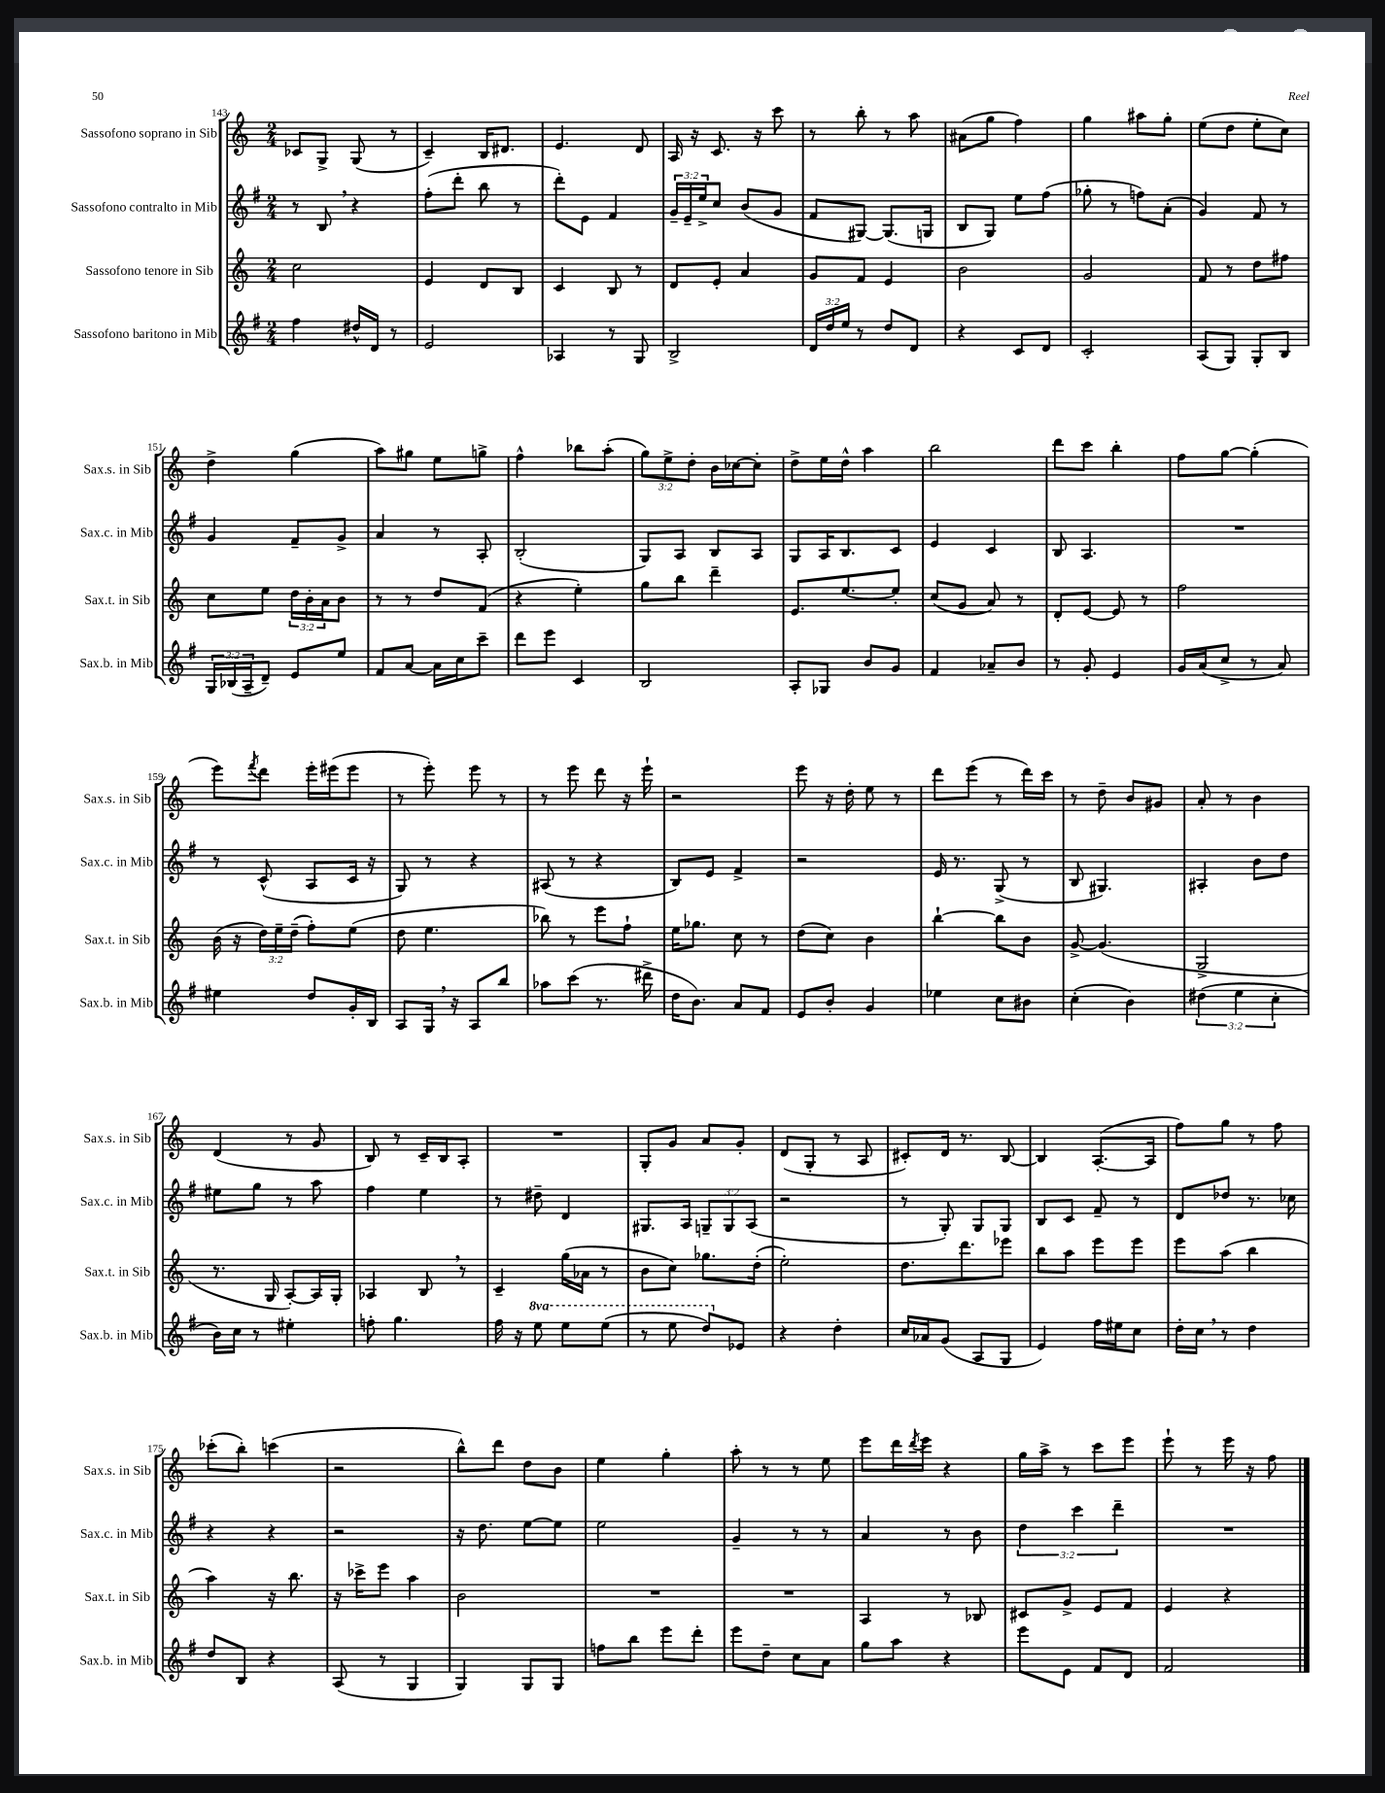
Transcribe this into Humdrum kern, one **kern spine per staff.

**kern	**kern	**kern	**kern
*staff4	*staff3	*staff2	*staff1
*clefG2	*clefG2	*clefG2	*clefG2
*k[f#]	*k[]	*k[f#]	*k[]
*M2/4	*M2/4	*M2/4	*M2/4
4ff#	2cc	8r	8c-
.	.	8B	8G^
16dd#^^	.	4r	(8G
16d	.	.	.
8r	.	.	8r
=	=	=	=
2e	4e	(8ff#'	4c~)
.	.	8ddd'	.
.	8d	8bb	16B
.	.	.	8.d#
.	8B	8r	.
=	=	=	=
4A-	4c	8ddd')	4.e
.	.	8e	.
8r	8B	4f#	.
8G	8r	.	8d
=	=	=	=
2B^	8d	24g~	16A
.	.	24e~	.
.	.	.	16r
.	.	24ee^	.
.	8e'	8cc	8.c
.	4a	(8b	.
.	.	.	16r
.	.	8g	8ccc
=	=	=	=
24d	8g	8f#	8r
24dd	.	.	.
24ee	.	.	.
8r	8f	[8G#)	8bb'
8dd	4e	(8.G#]	8r
8d	.	.	8aa
.	.	16G	.
=	=	=	=
4r	2b	8B	(8a#
.	.	8G)	8gg
8c	.	8ee	4ff)
8d	.	(8ff#	.
=	=	=	=
2c'	2g	8gg-'	4gg
.	.	8r	.
.	.	8ff)	8aa#
.	.	(8a'	8gg'
=	=	=	=
(8A	8f	4g)	(8ee
8G)	8r	.	8dd
8G'	8dd	8f#	8ee'
8B	8ff#	8r	8cc)
=	=	=	=
24G	8cc	4g	4dd^
(24B-	.	.	.
24A~	.	.	.
8d~)	8ee	.	.
8e	24dd	8f#~	(4gg
.	24b'	.	.
.	24a	.	.
8ee	8b	8g^	.
=	=	=	=
8f#	8r	4a	8aa)
[8a	8r	.	8gg#
16a]	8dd	8r	8ee
16cc	.	.	.
8ccc~	(8f	8A'	8gg^
=	=	=	=
8ddd	4r	(2B'	4ff^^
8eee	.	.	.
4c	4ee')	.	8bb-
.	.	.	(8aa'
=	=	=	=
2B	8gg	8G)	12gg)
.	.	.	12ee^
.	8bb	8A	.
.	.	.	12dd'
.	4ddd~	8B	16b
.	.	.	[16cc-
.	.	8A	8cc-']
=	=	=	=
8A'	8.e	8G	8dd^
8G-	.	16A	16ee
.	[8.ee	8.B	16dd^^
8b	.	.	4aa
8g	8ee']	8c	.
=	=	=	=
4f#	(8cc	4e	2bb
.	8g	.	.
8a-~	8a)	4c	.
8b	8r	.	.
=	=	=	=
8r	8d'	8B	8ddd
8g'	[8e	4.A	8ccc
4e	8e]	.	4bb'
.	8r	.	.
=	=	=	=
16g	2ff	2r	8ff
(16a	.	.	.
8cc^	.	.	[8gg
8r	.	.	(4gg']
8a)	.	.	.
=	=	=	=
4ee#	(16b	8r	8eee)
.	16r	.	.
.	.	.	8qfff
.	24dd)	(8c^^	8ddd
.	24ee~	.	.
.	(24dd~	.	.
8dd	8ff')	8A	16eee'
.	.	.	(16eee#
16g'	(8ee	16c	8eee#
16B	.	16r	.
=	=	=	=
8A	8dd	8G)	8r
16G	4.ee	8r	8eee')
16r	.	.	.
8A	.	4r	8eee
8bb	.	.	8r
=	=	=	=
8aa-	8bb-)	(8A#	8r
(8ccc	8r	8r	8eee
8.r	8eee	4r	8ddd
.	8ff`	.	16r
16ddd#^	.	.	16eee`
=	=	=	=
16dd	16ee	8B)	2r
8.b)	8.gg-	.	.
.	.	8e	.
8a	8cc	4f#^	.
8f#	8r	.	.
=	=	=	=
8e	(8dd	2r	8eee
8b'	8cc)	.	16r
.	.	.	16dd'
4g	4b	.	8ee
.	.	.	8r
=	=	=	=
4ee-	[4bb`	16e	8ddd
.	.	8.r	.
.	.	.	(8eee
8cc	8bb]	(8G^	8r
8b#	8b	8r	16ddd)
.	.	.	16ccc
=	=	=	=
(4cc'	[8g^	8B	8r
.	(4.g]	4.G#)	8dd~
4b)	.	.	8b
.	.	.	8g#
=	=	=	=
(6dd#	2G^	4A#'	8a'
.	.	.	8r
6ee	.	.	.
.	.	8b	4b
6cc'	.	.	.
.	.	8dd	.
=	=	=	=
16b)	8.r	8ee#	(4d
16cc	.	.	.
8r	.	8gg	.
.	16G	.	.
4ee#'	[8A')	8r	8r
.	16A]	8aa	8g
.	16G'	.	.
=	=	=	=
8ff'	4A-	4ff#	8B)
4.gg	.	.	8r
.	8B	4ee	16c~
.	.	.	16B
.	8r	.	8A'
=	=	=	=
16ff#	4c~	8r	2r
16r	.	.	.
8eee	.	8dd#~	.
8eee	(16gg	4d	.
.	16a-	.	.
(8eee	8r	.	.
=	=	=	=
8r	8b	8.G#	8G'
8eee	8cc)	.	8g
.	.	16A	.
8ddd)	8.gg-	12G~	8a
.	.	12G	.
8e-	.	.	8g'
.	.	(12A	.
.	(16dd'	.	.
=	=	=	=
4r	2ee')	2r	(8d
.	.	.	8G'
4dd'	.	.	8r
.	.	.	8A
=	=	=	=
16cc	8.dd	8r	8c#')
16a-	.	.	.
(8g	.	8G')	16d
.	8.ddd	.	8.r
8A	.	8G	.
8G	8eee-	8G	[8B
=	=	=	=
4e)	8bb	8B	4B]
.	8aa	8c	.
16ff#	8eee	8f#~	([8.A'
16ee#	.	.	.
8cc	8eee	8r	.
.	.	.	16A]
=	=	=	=
16dd'	8eee	8d	8ff)
16cc	.	.	.
8r	(8aa	8dd-	8gg
4dd	4bb	8.r	8r
.	.	.	8ff
.	.	16cc-	.
=	=	=	=
8dd	4aa)	4r	(8ccc-'
8B	.	.	8bb')
4r	16r	4r	(4ccc
.	8.bb	.	.
=	=	=	=
(8A	16r	2r	2r
.	16ccc-^	.	.
8r	8eee	.	.
4G	4aa	.	.
=	=	=	=
4G)	2b	16r	8bb^^)
.	.	8.dd	.
.	.	.	8ddd
8G	.	[8ee	8dd
8G	.	8ee]	8b
=	=	=	=
8ff	2r	2ee	4ee
8bb	.	.	.
8eee	.	.	4gg'
8ddd'	.	.	.
=	=	=	=
8eee	2r	4g~	8aa'
8dd~	.	.	8r
8cc	.	8r	8r
8a	.	8r	8ee
=	=	=	=
8gg	4A	4a	8eee
8aa	.	.	16ddd
.	.	.	8qddd
.	.	.	16eee
4r	8r	8r	4r
.	8B-	8b	.
=	=	=	=
8eee	8c#	6dd	16gg
.	.	.	16aa^
8e	8g^	.	8r
.	.	6ccc	.
8f#	8e	.	8ccc
.	.	6ddd~	.
8d	8f	.	8eee
=	=	=	=
2f#	4e	2r	8eee`
.	.	.	8r
.	4r	.	16eee
.	.	.	16r
.	.	.	8ff
==	==	==	==
*-	*-	*-	*-
